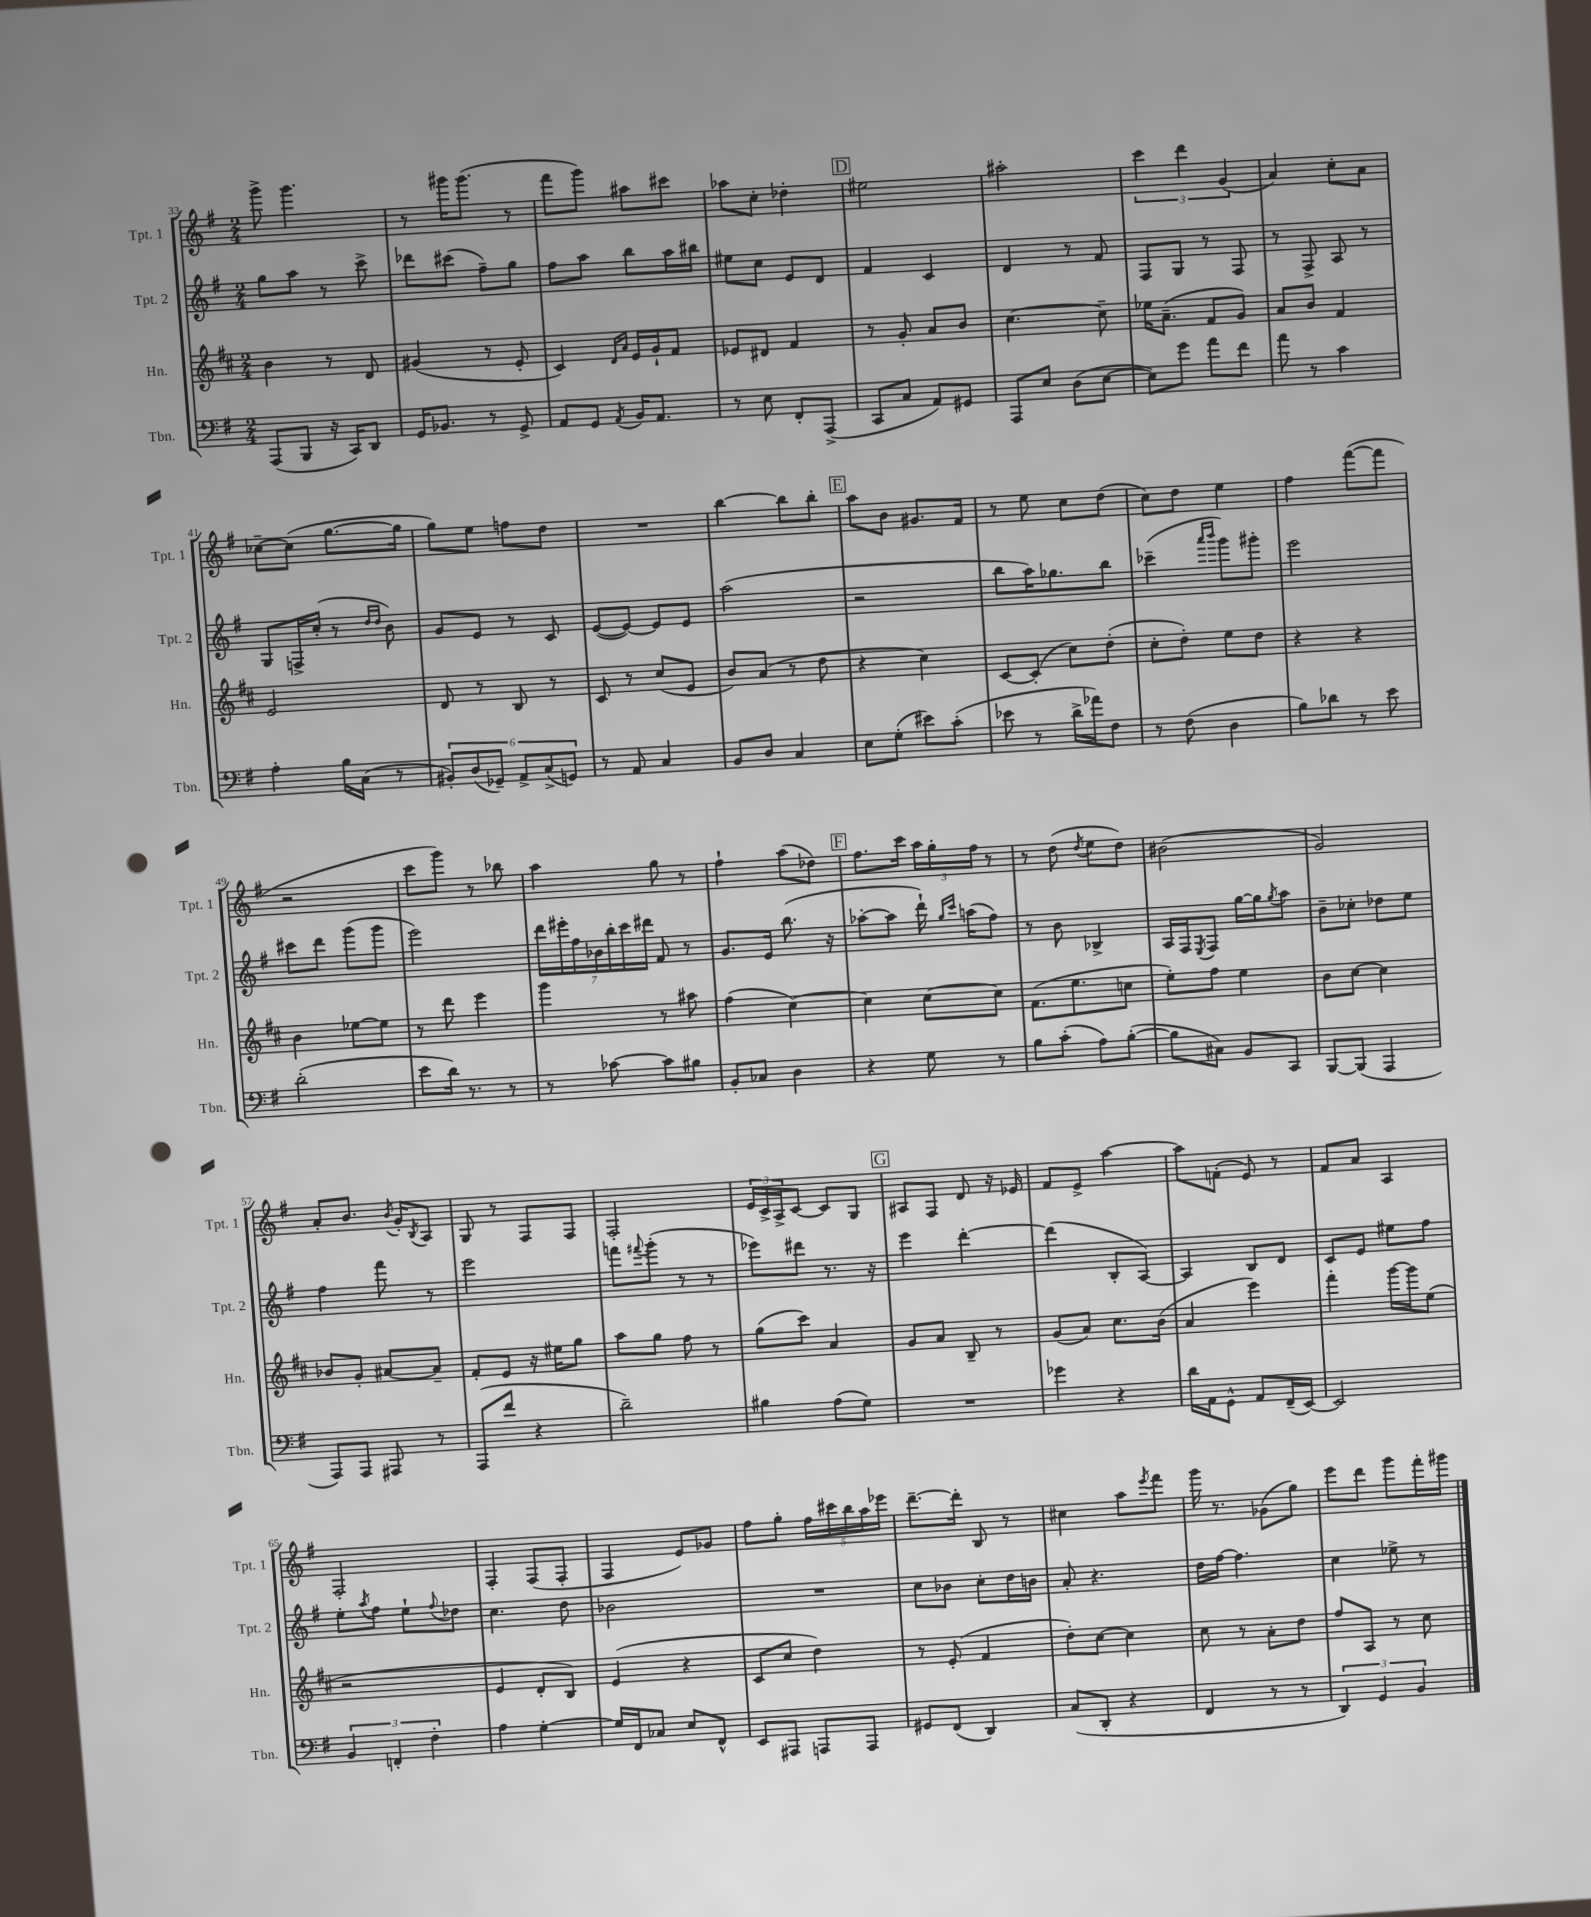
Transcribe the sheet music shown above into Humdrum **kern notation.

**kern	**kern	**kern	**kern
*staff4	*staff3	*staff2	*staff1
*clefF4	*clefG2	*clefG2	*clefG2
*k[f#]	*k[f#c#]	*k[f#]	*k[f#]
*M2/4	*M2/4	*M2/4	*M2/4
(8AAA	4b	8gg	8ggg^
8BBB	.	8aa	4.ggg
16r	8r	8r	.
16CC)	.	.	.
8DD	8d	8ccc^	.
=	=	=	=
16GG	(4g#	8ddd-	8r
8.BB-	.	.	.
.	.	(8ccc#	16ggg#
.	.	.	(8.ggg#
8r	8r	8ff#~)	.
8GG^	8e'	8gg	8r
=	=	=	=
8AA	4c#)	8ff#	8fff#
8GG	.	8aa	8ggg)
.	16qqd	.	.
8qAA	16qqa	.	.
16BB	16e	8bb	8aa#
8.AA	16g`	.	.
.	8f#	16aa	8ccc#
.	.	16bb#	.
=	=	=	=
8r	8e-	8ee#	8aa-
8E	8d#	8cc	8cc'
8FF#'	4f#	8e	4dd-'
(8AAA^	.	8d	.
=	=	=	=
8CC	8r	4f#	2ee#
8C	8g'	.	.
8AA)	8a	4c	.
8GG#	8b	.	.
=	=	=	=
8AAA	[4.cc#	4d	2aa#'
8E	.	.	.
(8D	.	8r	.
[8E	8cc#~]	8f#	.
=	=	=	=
8E])	16ee-	8F#	6ccc
.	(8.a~	.	.
8g	.	8G	.
.	.	.	6ddd
8a	8f#	8r	.
.	.	.	(6g
8f#	8g)	8F#	.
=	=	=	=
8a	8a	8r	4a)
8r	8b	8F#^	.
4c	4f#	8A	8cc'
.	.	8r	8a
=	=	=	=
4A'	2e	8G	[8cc-~
.	.	16F^	(8cc-]
.	.	(16cc'	.
16B	.	8r	[8.gg
(16C	.	.	.
.	.	16qqdd	.
.	.	16qqdd	.
8r	.	8b)	.
.	.	.	16gg]
=	=	=	=
12BB#')	8d	8g	8gg)
(12D	.	.	.
.	8r	8e	8ee
12GG-~)	.	.	.
12AA^	8B	8r	8ff
(12C^	.	.	.
.	8r	8c	8dd
12GG)	.	.	.
=	=	=	=
8r	8c#	([8e	2r
8AA	8r	8e_)	.
4C	(8cc#	8e]	.
.	8e	8e	.
=	=	=	=
8BB	8b)	(2aa	[4bb
8D	(8a	.	.
4C	8r	.	8bb]
.	8dd	.	8bb'
=	=	=	=
8E	4r	2r	8aa
(8G'	.	.	8b
8e#)	4cc#)	.	8.g#
(8c'	.	.	.
.	.	.	16f#
=	=	=	=
8e-	[8c#	8bb	8r
8r	(8c#']	16aa)	8ee
.	.	8.gg-	.
16d^	8cc#)	.	8cc
16a-)	.	.	.
8F#	(8dd'	8bb	(8dd
=	=	=	=
8r	8cc#'	(4ccc-~	8cc)
(8F#	8dd')	.	8dd
.	.	16qqaaa	.
.	.	16qqbbb	.
4D	8ee	8ggg)	4ee
.	8dd	8ggg#'	.
=	=	=	=
8B)	4r	2eee	4ff#
8d-	.	.	.
8r	4r	.	([8fff#
8e	.	.	8fff#]
=	=	=	=
(2d'	4b	8ccc#	2r
.	.	8ddd	.
.	[8ee-	(8ggg	.
.	8ee-]	8ggg	.
=	=	=	=
8e	8r	2eee)	8ccc
16d)	8ddd	.	8ggg)
8.r	.	.	.
.	4eee	.	8r
8r	.	.	8bb-
=	=	=	=
8r	4ggg	28ddd	4aa
.	.	28eee#'	.
.	.	28ff#	.
.	.	28b-	.
[8c-	.	.	.
.	.	28bb'	.
.	.	28ccc	.
.	.	28ddd#	.
8c-]	8r	8f#	8gg
8B#	8aa#	8r	8r
=	=	=	=
8BB'	(4ff#	8.g	4ff#`
8C-	.	.	.
.	.	16e	.
4D	[4cc#)	(8.bb	(8aa
.	.	.	8dd-)
.	.	16r	.
=	=	=	=
4r	4cc#]	[8aa-'	8.ff#
.	.	8aa-]	.
.	.	.	16ccc
8G	[8cc#	16ddd`)	24aa
.	.	.	24gg'
.	.	16qqgg	.
.	.	16qqccc	.
.	.	(16aa	.
.	.	.	24ff#
8r	8cc#]	8ff#)	8r
=	=	=	=
8B	(8.f#	8r	8r
(8c'	.	8b	(8dd
.	8.ee	.	.
.	.	.	8qdd
8A)	.	4B-^	8ee
([8B'	8cc	.	8dd)
=	=	=	=
8B]	8ee')	16A	(2b#
.	.	16F#	.
.	.	8qE	.
8C#)	8ff#	8F#	.
8BB	4ee	[16gg	.
.	.	16gg]	.
.	.	8qgg	.
8CC	.	8aa	.
=	=	=	=
[8BBB	8b	8b~	2g)
(8BBB]	[8cc#	8cc-'	.
4AAA	4cc#]	8dd-	.
.	.	8ee	.
=	=	=	=
8AAA)	8b-	4ff#	8a'
8AAA	8g'	.	8.b
8AAA#	[8a#	8fff#	.
.	.	.	8qb
.	.	.	16g'
.	.	.	8qB
8r	8a#~]	8r	8A
=	=	=	=
(8AAA	8f#'	2eee	8G
8f#	8e	.	8r
4r	16r	.	8F#
.	16ee#	.	.
.	8gg	.	8F#
=	=	=	=
2d~)	8aa	8fff	2F#'
.	.	8qqfff#	.
.	8gg	(8ggg'	.
.	8ff#	8r	.
.	8r	8r	.
=	=	=	=
4B#	(8gg	8eee-)	24e
.	.	.	24c^
.	.	.	24A^
.	8ccc#)	8ddd#	[8c
(8A	4a	8.r	8c]
8G)	.	.	8G
.	.	16r	.
=	=	=	=
2r	8g	4eee	8A#
.	8a	.	8F#
.	8B~	[4ddd'	8d
.	8r	.	16r
.	.	.	16e-
=	=	=	=
4g-	(8g	(4ddd]	8f#
.	8a)	.	8e^
4r	8.cc#	8B'	[4aa
.	.	[8A)	.
.	(16b	.	.
=	=	=	=
16d	4a	4A]	8aa]
16AA	.	.	.
8GG^^	.	.	(8f'
8AA	4eee)	8B	8e)
(16FF#~	.	8d	8r
[16EE)	.	.	.
=	=	=	=
2EE]	4fff#'	8c	8f#
.	.	8e	8a
.	[16ggg	8ee#	4A
.	16ggg]	.	.
.	(8ee	8ff#	.
=	=	=	=
6BB	2r	8ee'	2F#'
.	.	8qaa	.
.	.	8ff#	.
6FF'	.	.	.
.	.	8ee`	.
6F#'	.	.	.
.	.	8qqff#	.
.	.	8dd-	.
=	=	=	=
4A	4e	4.cc	4F#'
[4G'	8d'	.	(8F#
.	8B)	8dd	8F#'
=	=	=	=
16G]	(4e	2b-	4F#
16FF#	.	.	.
8C-	.	.	.
8E	4r	.	8e)
8FF#^^	.	.	8g-
=	=	=	=
8EE	8c#	2r	8ff#
8AAA#	8cc#	.	8gg'
8AAA	4dd)	.	20ff#
.	.	.	20ccc#
.	.	.	20bb
8AAA	.	.	.
.	.	.	20aa
.	.	.	20eee-
=	=	=	=
8GG#	8r	8cc	[8.ddd~
(8FF#	(8e'	8b-	.
.	.	.	16ddd']
4DD)	4f#	8cc'	8B
.	.	16dd	8r
.	.	16b	.
=	=	=	=
(8C	8dd')	8a'	4cc#
8DD'	[8cc#	4.r	.
4r	4cc#]	.	8aa
.	.	.	8qeee
.	.	.	8fff#
=	=	=	=
4FF#	8cc#	16dd	16ggg
.	.	[16ff#	8.r
.	8r	4.ff#]	.
8r	8a'	.	(8g-
8r	8dd	.	8gg)
=	=	=	=
6DD)	8ff#	4cc	8eee
.	8A	.	8ddd
6GG	.	.	.
.	8r	8ee-^	8ggg
6BB	.	.	.
.	8cc#	8r	16fff#'
.	.	.	16ggg#
==	==	==	==
*-	*-	*-	*-
